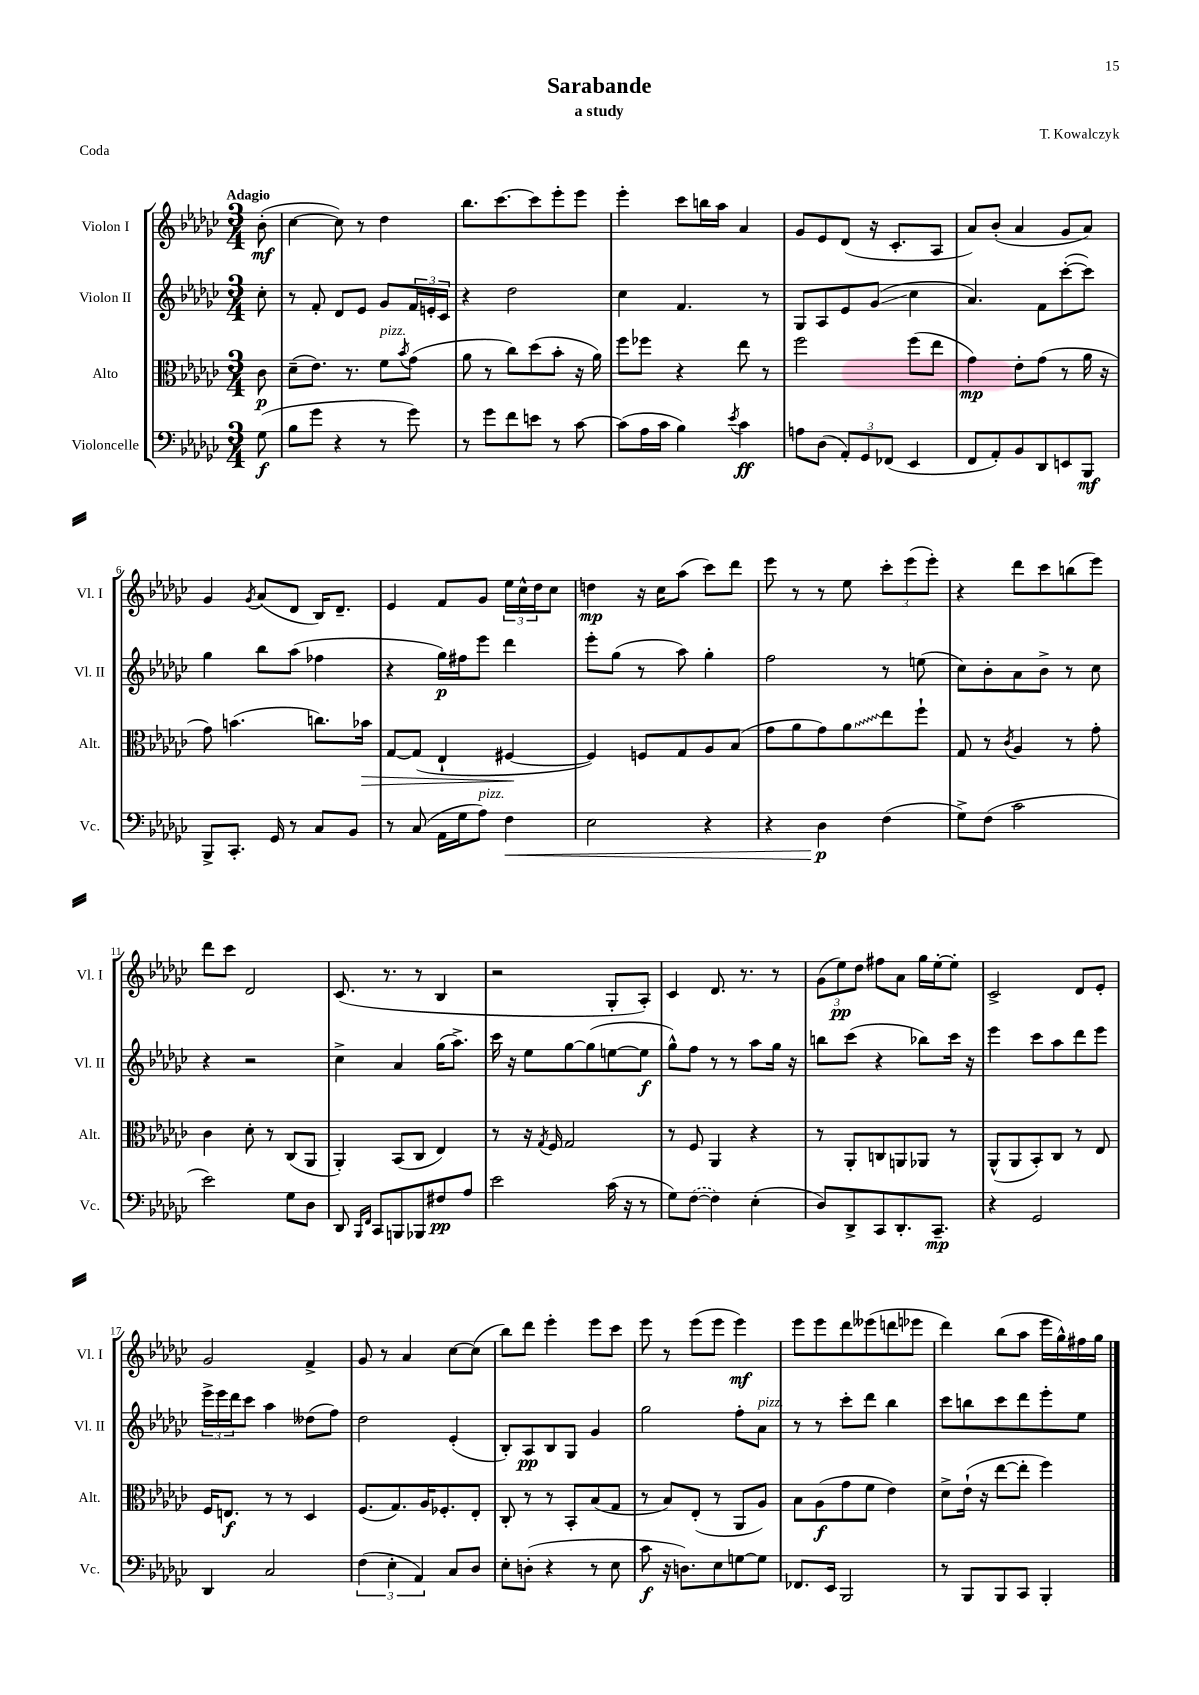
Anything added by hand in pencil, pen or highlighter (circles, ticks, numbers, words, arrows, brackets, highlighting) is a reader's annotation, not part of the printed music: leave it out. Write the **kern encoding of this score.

**kern	**kern	**kern	**kern
*staff4	*staff3	*staff2	*staff1
*clefF4	*clefC3	*clefG2	*clefG2
*k[b-e-a-d-g-c-]	*k[b-e-a-d-g-c-]	*k[b-e-a-d-g-c-]	*k[b-e-a-d-g-c-]
*M3/4	*M3/4	*M3/4	*M3/4
(8G-\	8c-\	8cc-'\	(8b-'\
=	=	=	=
8B-\L	(8d-~\L	8r	[4cc-\
8g-\J	8.e-\J)	8f'/	.
4r	.	8d-/L	8cc-\])
.	8.r	.	.
.	.	8e-/J	8r
8r	8f\L	8g-/L	4dd-\
.	8qb-/	.	.
8g-\)	(8g-\J	24f/L	.
.	.	24e'/	.
.	.	24c-/JJ	.
=	=	=	=
8r	8a-\	4r	8.bb-\L
8g-\L	8r	.	.
.	.	.	[8.ccc-\
8f\	8cc-\L)	2dd-\	.
8e\J	(8dd-\	.	8ccc-\]
8r	8b-'\J	.	8eee-'\
[8c-\	16r	.	8eee-\J
.	16a-\)	.	.
=	=	=	=
(8c-\]L	8ff\L	4cc-\	4eee-'\
16A-\L	8ff-\J	.	.
16c-\JJ	.	.	.
4B-\)	4r	4.f/	8ccc-\L
.	.	.	16bb\L
.	.	.	16aa-\JJ
8qe-/	.	.	.
4c-\	8ee-\	.	4a-/
.	8r	8r	.
=	=	=	=
8A\L	2ff\	8G-/L	8g-/L
(8D-\J	.	8A-/	8e-/
12AA-'/L)	.	8e-/	(8d-/J
12GG-/	.	.	.
.	.	(8g-/J	16r
(12FF-/J	.	.	.
.	.	.	8.c-'/L
4EE-/	(8ff\L	4cc-\	.
.	8ee-\J	.	8A-/J
=	=	=	=
8FF/L	4g-\)	4.a-/)	8a-/L)
8AA-'/)	.	.	(8b-'/J
8BB-/	8e-'\L	.	4a-/
8DD-/	(8g-\J	8f\L	.
8EE/	8r	([8ccc-'\	8g-/L
8BBB-/J	16a-\	8ccc-\]J)	8a-/J)
.	16r	.	.
=	=	=	=
8BBB-^/L	8g-\)	4gg-\	4g-/
8.CC-'/J	(4.b\	.	.
.	.	.	8qg-/
.	.	8bb-\L	(8a-/L
16GG-/	.	.	.
8r	.	(8aa-\J	8d-/J
8C-/L	8.cc\L)	4ff-\	16B-/LK)
.	.	.	8.d-~/J
8BB-/J	.	.	.
.	16b-\Jk	.	.
=	=	=	=
8r	[8G-/L	4r	4e-/
(8C-/	(8G-/]J	.	.
16AA-\LL	4E-`/	16gg-\LL)	8f/L
16G-\J	.	16ff#\J	.
8A-\J)	.	8eee-\J	8g-/J
4F\	[4F#/	4ddd-\	24ee-\LL
.	.	.	24cc-^^\
.	.	.	24dd-\J
.	.	.	8cc-\J
=	=	=	=
2E-\	4F#/])	8eee-'\L	4dd\
.	.	(8gg-\J	.
.	8F/L	8r	16r
.	.	.	16cc-\LK
.	8G-/	8aa-\)	(8aa-\J
4r	8A-/	4gg-'\	8ccc-\L)
.	(8B-/J	.	8ddd-\J
=	=	=	=
4r	8g-\L	2ff\	8eee-\
.	8a-\	.	8r
4D-\	8g-\)	.	8r
.	8a-\	.	8ee-\
(4F\	8ee-\	8r	12ccc-'\L
.	.	.	(12eee-\
.	8ff`\J	(8ee\	.
.	.	.	12eee-'\J)
=	=	=	=
8G-^\L)	8G-/	8cc-\L)	4r
(8F\J	8r	8b-'\	.
.	8qc-/	.	.
2c-\	4A-/	8a-\	8ddd-\L
.	.	8b-^\J	8ccc-\
.	8r	8r	(8bb\
.	8g-'\	8cc-\	8eee-\J)
=	=	=	=
2e-\)	4c-\	4r	8ddd-\L
.	.	.	8ccc-\J
.	8d-'\	2r	2d-/
.	8r	.	.
8G-\L	(8C-/L	.	.
8D-\J	8AA-/J	.	.
=	=	=	=
8DD-/	4AA-'/)	4cc-^\	(8.c-/
16qqBBB-/LL	.	.	.
16qqFF/JJ	.	.	.
8CC-/L	.	.	.
.	.	.	8.r
8BBB/	(8BB-/L	4a-/	.
8BBB-/	8C-/J	.	8r
8F#/	4E-/)	(16gg-\LK	4B-/
.	.	8.aa-^\J)	.
8A-/J	.	.	.
=	=	=	=
2e-\	8r	16ccc-\	2r
.	.	16r	.
.	16r	8ee-\L	.
.	8qG-/	.	.
.	16F/	.	.
.	2G-/	[8gg-\	.
.	.	(8gg-\]	.
(16c-\	.	[8ee\	8G-'/L
16r	.	.	.
8r	.	8ee\]J	8A-'/J)
=	=	=	=
8G-\L)	8r	8gg-^^\L)	4c-/
([8F\J	8F/	8ff\J	.
4F\])	4AA-/	8r	8.d-/
.	.	8r	.
.	.	.	8.r
(4E-'\	4r	8aa-\L	.
.	.	16gg-\Jk	8r
.	.	16r	.
=	=	=	=
8D-/L)	8r	8bb\L	(12g-\L
.	.	.	12ee-\)
8DD-^/	8AA-'/L	(8ccc-\J	.
.	.	.	12dd-\J
8CC-/	8C/	4r	8ff#\L
8.DD-'/	8AA/	.	8a-\J
.	8AA-/J	8bb-\L)	16gg-\LL
8.CC-~/J	.	.	[16ee-'\J
.	8r	16ccc-\Jk	8ee-'\]J
.	.	16r	.
=	=	=	=
4r	(8AA-^^/L	4eee-\	2c-^/
.	8AA-/	.	.
2GG-/	8BB-'/)	8ccc-\L	.
.	8C-/J	8aa-\	.
.	8r	8ddd-\	8d-/L
.	8E-/	8eee-\J	8e-'/J
=	=	=	=
4DD-/	16F/LK	24eee-^\LL	2g-/
.	.	24eee-\	.
.	8.E/J	.	.
.	.	24ddd-\J	.
.	.	8ccc-\J	.
2C-/	8r	4aa-\	.
.	8r	.	.
.	4D-/	(8dd--\L	4f^/
.	.	8ff\J)	.
=	=	=	=
(6F\	(8.F/L	2dd-\	8g-/
.	.	.	8r
6E-'\	.	.	.
.	8.G-/)	.	.
.	.	.	4a-/
6AA-/)	.	.	.
.	16A-/K	.	.
.	8.F-'/	.	.
8C-/L	.	(4e-'/	[8cc-\L
8D-/J	8E-'/J	.	(8cc-\]J
=	=	=	=
8E-'\L	8C-'/	8B-'/L)	8bb-\L)
(8D'\J	8r	8A-/	8ddd-\J
4r	8r	8B-/	4eee-'\
.	8BB-'/L	8G-/J	.
8r	(8B-/	4g-/	8eee-\L
8E-\	8G-/J	.	8ccc-\J
=	=	=	=
8c-\	8r	2gg-\	8eee-\
16r	8B-/L)	.	8r
8.D\L)	.	.	.
.	(8E-'/J	.	(8eee-\L
8E-\	8r	.	8eee-\J
[8G\	8AA-/L	8ff'\L	4eee-\)
8G\]J	8A-/J)	8a-\J	.
=	=	=	=
8.FF-/L	8B-\L	8r	8eee-\L
.	(8A-\	8r	8eee-\
16EE-/Jk	.	.	.
2BBB-/	8g-\	8ccc-'\L	8ddd-\
.	8f\J	8ddd-\J	(8eee--\
.	4e-\)	4bb-\	8ddd\
.	.	.	8eee-\J
=	=	=	=
8r	8d-^\L	8ccc-\L	4ddd-\)
8BBB-/L	(16e-`\Jk	8bb\	.
.	16r	.	.
8BBB-/	[8ee-\L	8ccc-\	(8bb-\L
8CC-/J	8ee-'\]J	8ddd-\	8aa-\J
4BBB-'/	4ff\)	8eee-'\	16eee-\LL
.	.	.	16gg-^^\)
.	.	8ee-\J	16ff#\
.	.	.	16gg-\JJ
==	==	==	==
*-	*-	*-	*-
